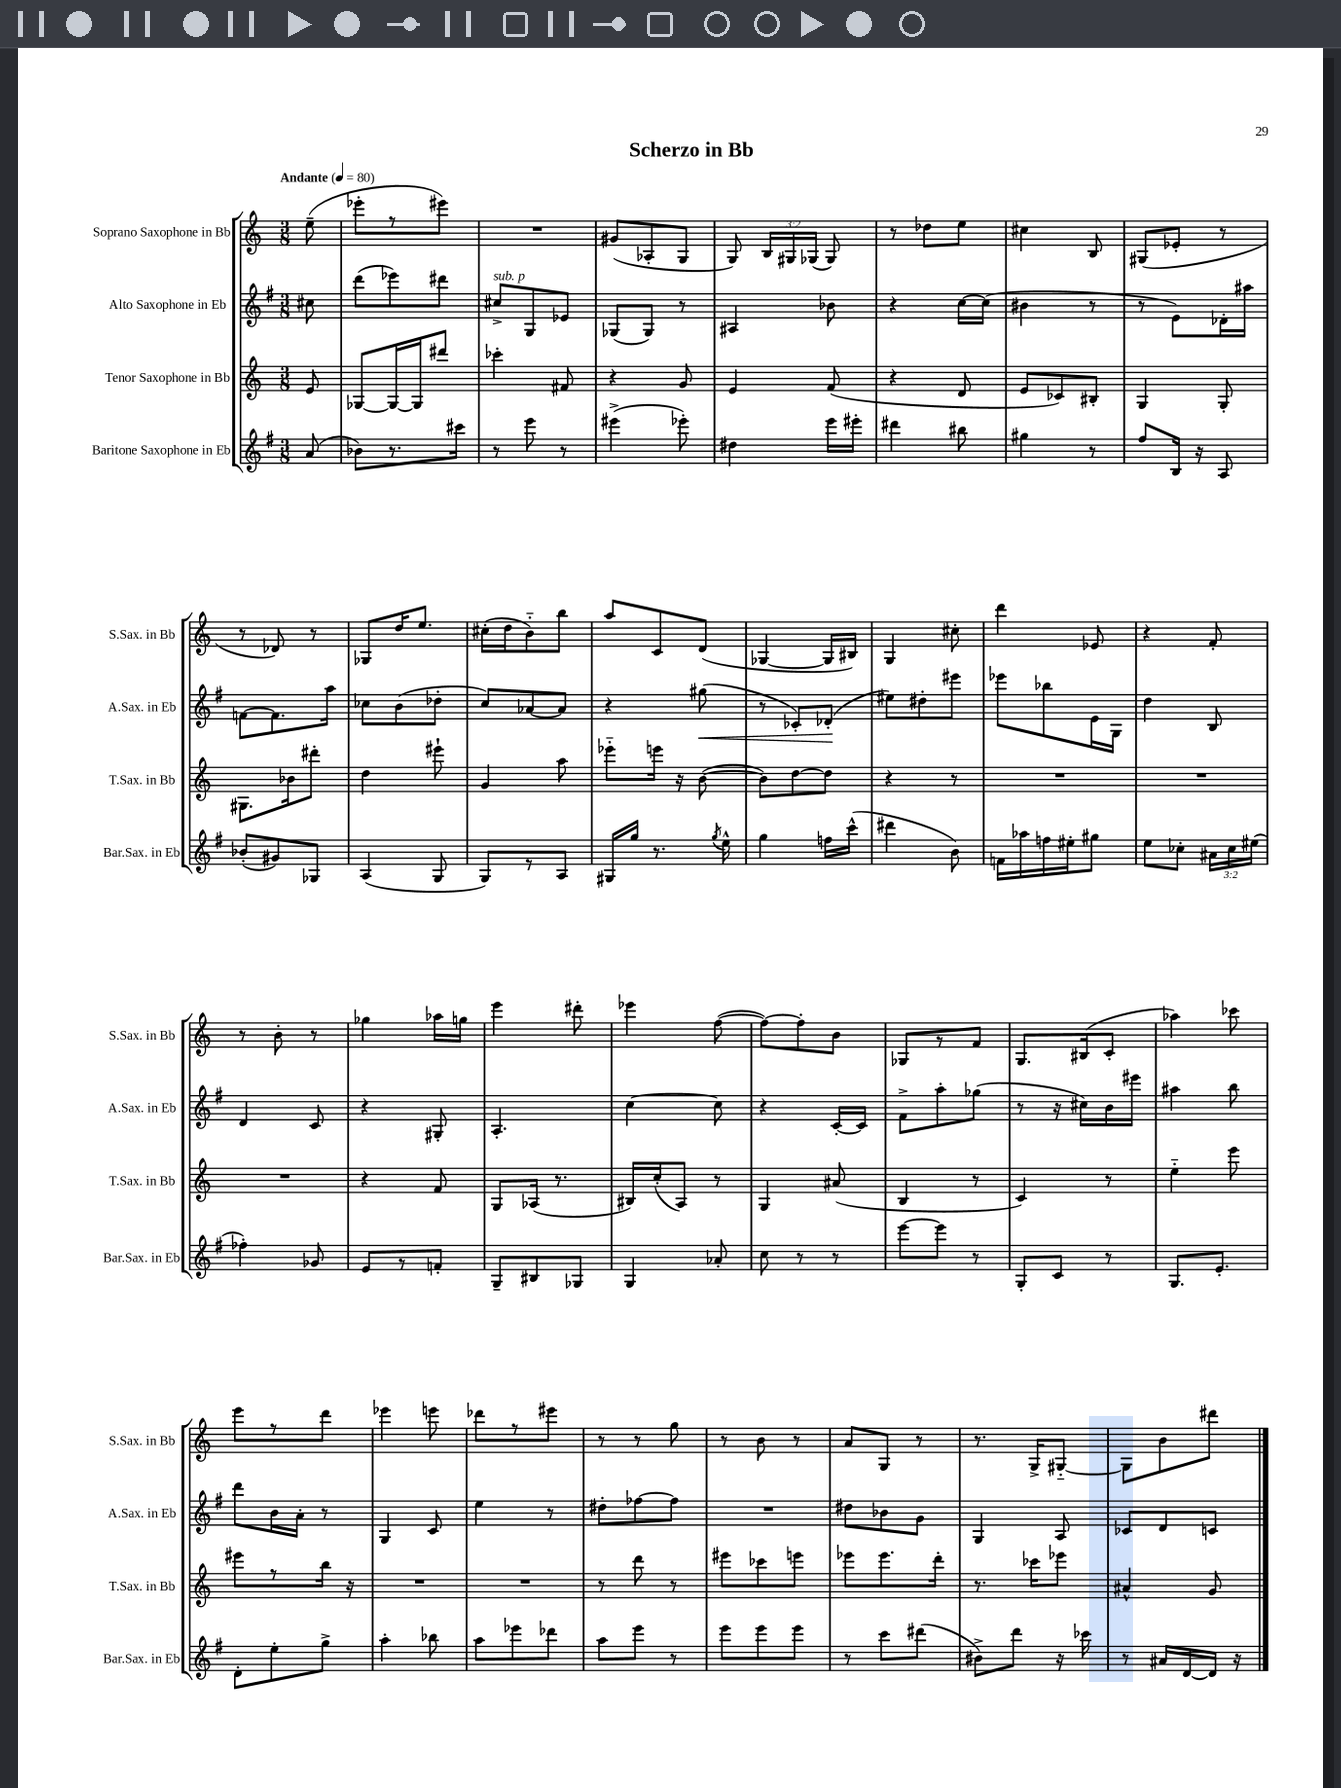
\header { title = "Scherzo in Bb" }
<<
\new StaffGroup <<
\new Staff = "s0" \with { instrumentName = "Soprano Saxophone in Bb" shortInstrumentName = "S.Sax. in Bb" } {
    \clef treble \key c \major \numericTimeSignature \time 3/8 \override Staff.TupletNumber.text = #tuplet-number::calc-fraction-text \partial 8 \tempo "Andante" 4 = 80
    \autoBeamOff e''8--( |
    ees'''8[-. r8 eis'''8]) |
    R4. |
    gis'8[( aes8-. g8] |
    g8) \tuplet 3/2 { b16[ gis16 ges16]( } ges8) |
    r8 des''8[ e''8] |
    cis''4 b8 |
    gis8[( ees'8]-. r8 |
    r8 des'8) r8 |
    ges8[ d''16 e''8.] |
    cis''16[-.( d''16 b'8-_) b''8] |
    a''8[ c'8 d'8]( |
    ges4~ ges16[ bis16]) |
    g4 cis''8-. |
    d'''4 ees'8 |
    r4 f'8-. |
    r8 b'8-. r8 |
    ges''4 aes''16[ g''16] |
    e'''4 dis'''8-. |
    ees'''4 f''8~( |
    f''8[~) f''8-. b'8] |
    ges8[ r8 f'8] |
    g8.[ bis16( c'8]-. |
    aes''4) ces'''8 |
    e'''8[ r8 d'''8] |
    ees'''4 e'''8 |
    des'''8[ r8 eis'''8] |
    r8 r8 g''8 |
    r8 b'8 r8 |
    a'8[ g8] r8 |
    r8. g16[-> gis8]~-_ |
    gis8[ b'8 dis'''8] \bar "|." |
}
\new Staff = "s1" \with { instrumentName = "Alto Saxophone in Eb" shortInstrumentName = "A.Sax. in Eb" } {
    \clef treble \key g \major \numericTimeSignature \time 3/8 \partial 8
    \autoBeamOff cis''8 |
    d'''8[( ees'''8) dis'''8] |
    cis''8[->^\markup { \italic "sub. p" } g8 ees'8] |
    ges8[( ges8]) r8 |
    ais4 bes'8 |
    r4 c''16[~ c''16]( |
    bis'4 r8 |
    r8 e'8[) des'16-. ais''16] |
    f'8[~ f'8. a''16] |
    ces''8[ b'8( des''8]-. |
    c''8[) aes'8~ aes'8] |
    r4 gis''8\<( |
    r8 ces'8[-.) des'8]-.\!( |
    eis''8[) dis''8-. eis'''8] |
    ees'''8[ bes''8 e'16 g16] |
    d''4 b8 |
    d'4 c'8 |
    r4 gis8-. |
    a4.-. |
    c''4~ c''8 |
    r4 c'16[~-. c'16] |
    fis'8[-> a''8-. ges''8]( |
    r8 r16 cis''16[) b'16 eis'''16] |
    ais''4 b''8 |
    d'''8[ b'16 a'16]-. r8 |
    g4 c'8 |
    e''4 r8 |
    dis''8[-. fes''8~ fes''8] |
    R4. |
    dis''8[ bes'8 g'8] |
    g4 a8 |
    ces'8[ d'8 c'8] \bar "|." |
}
\new Staff = "s2" \with { instrumentName = "Tenor Saxophone in Bb" shortInstrumentName = "T.Sax. in Bb" } {
    \clef treble \key c \major \numericTimeSignature \time 3/8 \partial 8
    \autoBeamOff e'8 |
    ges8[~ ges16~ ges16 dis'''8] |
    ces'''4-. fis'8 |
    r4 g'8 |
    e'4 f'8( |
    r4 d'8 |
    e'8[ ces'8) bis8]-. |
    g4 g8-. |
    gis8.[ bes'16 dis'''8]-. |
    d''4 eis'''8-! |
    g'4 a''8 |
    ees'''8[-_ e'''16] r16 b'8~( |
    b'8[) d''8~ d''8] |
    r4 r8 |
    R4. |
    R4. |
    R4. |
    r4 f'8 |
    g8[ aes16]( r8. |
    bis16[) c''16-.( a8]) r8 |
    g4 ais'8( |
    b4 r8 |
    c'4) r8 |
    e''4-_ e'''8 |
    eis'''8[ r8 b''16] r16 |
    R4. |
    R4. |
    r8 d'''8 r8 |
    eis'''8[ ces'''8 e'''8] |
    ees'''8[ ees'''8. d'''16]-. |
    r8. ces'''16[ ees'''8] |
    ais'4-^ g'8 \bar "|." |
}
\new Staff = "s3" \with { instrumentName = "Baritone Saxophone in Eb" shortInstrumentName = "Bar.Sax. in Eb" } {
    \clef treble \key g \major \numericTimeSignature \time 3/8 \override Staff.TupletNumber.text = #tuplet-number::calc-fraction-text \partial 8
    \autoBeamOff a'8( |
    bes'8[) r8. cis'''16] |
    r8 e'''8 r8 |
    eis'''4->( ees'''8-.) |
    dis''4 e'''16[ eis'''16]-. |
    dis'''4 bis''8 |
    gis''4 r8 |
    fis''8[ b16] r16 a8 |
    bes'8[-.( gis'8) ges8] |
    a4( g8 |
    g8[) r8 a8] |
    gis16[ g''16] r8. \acciaccatura { g''8 } e''16-^ |
    g''4 f''16[ c'''16]-^( |
    dis'''4 b'8) |
    f'16[ aes''16 f''16 eis''16-. gis''8] |
    e''8[ ces''8]-. \tuplet 3/2 { ais'16[ ces''16 eis''16]( } |
    fes''4-.) ges'8 |
    e'8[ r8 f'8]-. |
    g8[-- bis8 ges8] |
    g4 aes'8-. |
    c''8 r8 r8 |
    e'''8[~ e'''8] r8 |
    g8[-. c'8] r8 |
    g8.[ e'8.]-. |
    d'8[-. e''8-. g''8]-> |
    a''4-. bes''8 |
    a''8[ ees'''8 des'''8] |
    a''8[ e'''8] r8 |
    e'''8[ e'''8 e'''8] |
    r8 c'''8[ dis'''8]( |
    bis'8[->) d'''8] r16 ces'''16 |
    r8 ais'16[ d'16~ d'16] r16 \bar "|." |
}
>>
>>
\layout { \context { \Score \remove "Bar_number_engraver" } }
